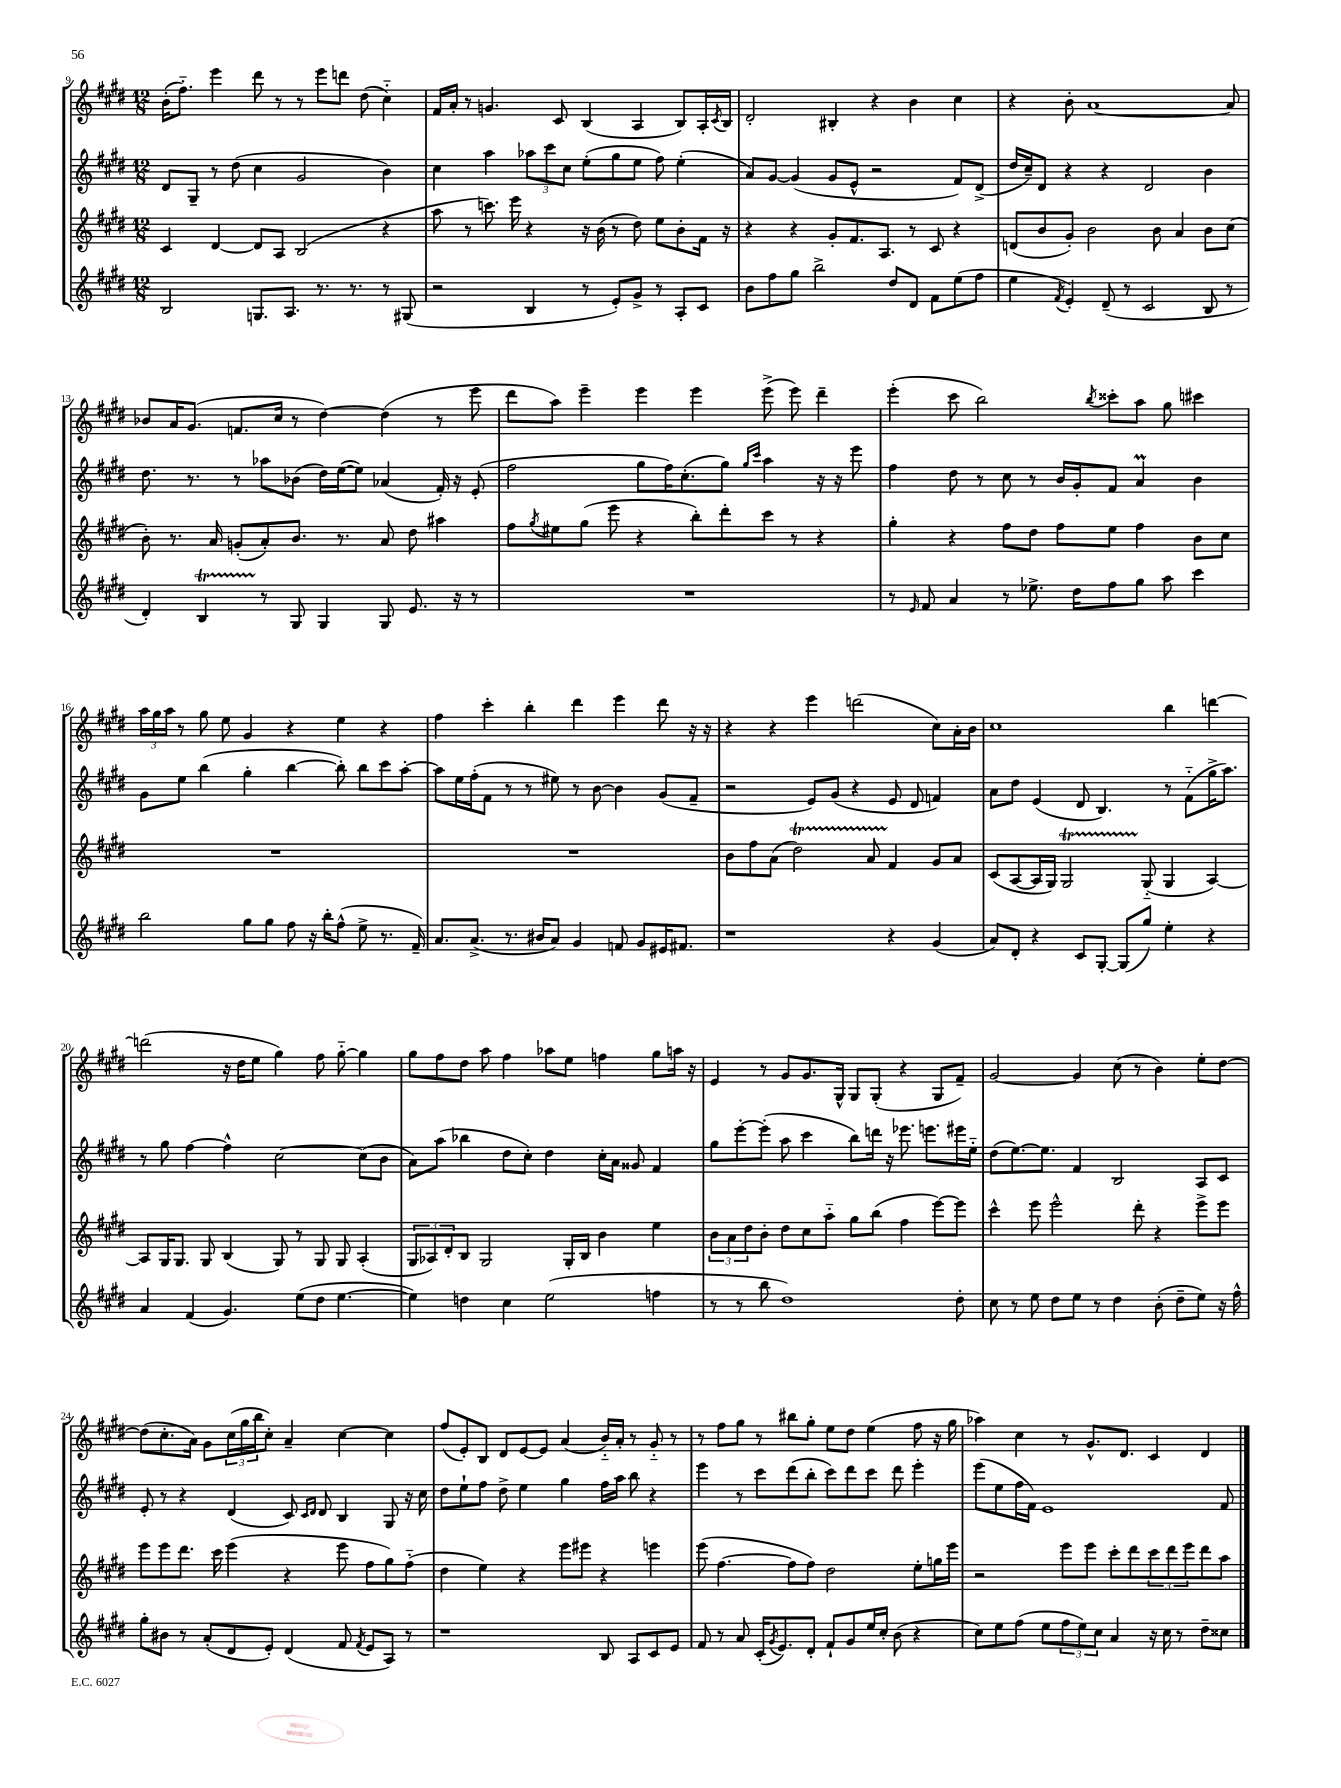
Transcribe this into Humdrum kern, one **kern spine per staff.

**kern	**kern	**kern	**kern
*staff4	*staff3	*staff2	*staff1
*clefG2	*clefG2	*clefG2	*clefG2
*k[f#c#g#d#]	*k[f#c#g#d#]	*k[f#c#g#d#]	*k[f#c#g#d#]
*M12/8	*M12/8	*M12/8	*M12/8
2B	4c#	8d#	(16b'
.	.	.	8.ff#'~)
.	.	8G#~	.
.	[4d#	8r	4eee
.	.	(8dd#	.
8.G	8d#]	4cc#	8ddd#
.	8A	.	8r
8.A	.	.	.
.	(2B	2g#	8r
8.r	.	.	8eee
.	.	.	8ddd
8.r	.	.	.
.	.	.	(8dd#
8r	4r	4b)	4cc#'~)
(8G#	.	.	.
=	=	=	=
2r	8aa	4cc#	16f#
.	.	.	16a'
.	8r	.	8r
.	8.ccc)	4aa	4.g
.	16eee	.	.
4B	4r	12aa-	.
.	.	12ccc#	.
.	.	.	8c#
.	.	12cc#	.
8r	16r	(8ee'	(4B
.	(16b	.	.
8e')	8r	8gg#	.
8g#^	8dd#)	8ee	4A
8r	8ee	8ff#)	.
8A'	8b'	(4ee'	8B)
8c#	16f#	.	16A'
.	.	.	8qc#
.	16r	.	16B
=	=	=	=
8b	4r	8a)	2d#'
8ff#	.	[8g#	.
8gg#	4r	(4g#]	.
2bb^	.	.	.
.	8g#'	8g#	4B#'
.	8.f#	8e^^	.
.	.	2r	4r
.	8.A	.	.
8dd#	.	.	.
8d#	8r	.	4b
8f#	8c#	.	.
(8ee	4r	8f#)	4cc#
8ff#	.	(8d#^	.
=	=	=	=
4ee	(8d	16dd#	4r
.	.	16cc#~)	.
.	8b	8d#	.
8qf#	.	.	.
4e')	8g#')	4r	8b'
.	2b	.	[1a
(8d#~	.	4r	.
8r	.	.	.
2c#	.	2d#	.
.	8b	.	.
.	4a	.	.
8B	8b	4b	.
8r	(8cc#	.	8a]
=	=	=	=
4d#')	8b')	8.dd#	8b-
.	8.r	.	16a
.	.	8.r	(8.g#
4B	.	.	.
.	16a	.	.
.	(8g'	8r	8.f
8r	8a')	8aa-	.
.	.	.	16cc#
8G#	8.b	(8b-	8r
4G#	.	16dd#)	[4dd#)
.	8.r	([16ee	.
.	.	8ee])	.
8G#	8a	(4a-	(4dd#]
8.e	8dd#	.	.
.	4aa#	16f#')	8r
16r	.	16r	.
8r	.	(8e'	8eee
=	=	=	=
1.r	8ff#	2ff#	8ddd#
.	8qgg#	.	.
.	8ee#	.	8aa)
.	(8gg#	.	4eee~
.	8eee	.	.
.	4r	8gg#	4eee
.	.	16ff#)	.
.	.	(8.cc#'	.
.	8bb')	.	4eee
.	8ddd#'	8gg#)	.
.	.	16qqgg#	.
.	.	16qqccc#	.
.	8ccc#	4aa	(8eee^
.	8r	.	8eee)
.	4r	16r	4ddd#~
.	.	16r	.
.	.	8eee	.
=	=	=	=
8r	4gg#'	4ff#	(4eee'
16qqe	.	.	.
8f#	.	.	.
4a	4r	8dd#	8ccc#
.	.	8r	2bb)
8r	8ff#	8cc#	.
8.ee-^	8dd#	8r	.
.	8ff#	16b	.
16dd#	.	16g#'	.
.	.	.	8qbb
8ff#	8ee	8f#	8ccc##'
8gg#	4ff#	4a	8aa
8aa	.	.	8gg#
4ccc#	8b	4b	4ccc#
.	8cc#	.	.
=	=	=	=
2bb	1.r	8g#	24aa
.	.	.	24gg#
.	.	.	24aa
.	.	8ee	8r
.	.	(4bb	8gg#
.	.	.	8ee
8gg#	.	4gg#'	4g#
8gg#	.	.	.
8ff#	.	[4bb	4r
16r	.	.	.
16bb'	.	.	.
(8ff#^^	.	8bb'])	4ee
8ee^	.	8bb	.
8.r	.	8ccc#	4r
.	.	[8aa'	.
16f#~)	.	.	.
=	=	=	=
8.a	1.r	8aa]	4ff#
.	.	16ee	.
(8.a^	.	(16ff#'	.
.	.	8f#	4ccc#'
8.r	.	8r	.
.	.	8r	4bb'
16b#	.	.	.
8a)	.	8ee#)	.
4g#	.	8r	4ddd#
.	.	[8b	.
8f	.	4b]	4eee
8g#	.	.	.
16e#	.	(8g#	8ddd#
8.f#	.	.	.
.	.	8f#~	16r
.	.	.	16r
=	=	=	=
1r	8b	2r	4r
.	8ff#	.	.
.	(8a	.	4r
.	2dd#)	.	.
.	.	8e)	4eee
.	.	(8g#	.
.	.	4r	(2ddd
.	8a	.	.
4r	4f#	8e	.
.	.	8d#	.
(4g#	8g#	4f)	8cc#)
.	8a	.	16a'
.	.	.	16b
=	=	=	=
8a)	(8c#	8a	1cc#
8d#'	[8A	8dd#	.
4r	16A]	(4e	.
.	16G#)	.	.
.	2G#	.	.
8c#	.	8d#	.
[8G#'	.	4.B)	.
(8G#]	.	.	.
8gg#)	(8G#'~	.	.
4ee'	4G#	8r	4bb
.	.	(8f#'~	.
4r	[4A)	16gg#^	[4ddd
.	.	8.aa)	.
=	=	=	=
4a	8A]	8r	(2ddd]
.	16G#	8gg#	.
.	8.G#	.	.
(4f#	.	[4ff#	.
.	8G#	.	.
4.g#)	(4B	4ff#^^]	16r
.	.	.	16dd#
.	.	.	8ee
.	8G#)	[2cc#	4gg#)
(8ee	8r	.	.
8dd#	8G#	.	8ff#
[4.ee	8G#	.	[8gg#'~
.	(4A'	(8cc#]	4gg#]
.	.	8b	.
=	=	=	=
4ee])	12G#	8a)	8gg#
.	12A-)	.	.
.	.	(8aa	8ff#
.	12d#'	.	.
4dd	8B	4bb-	8dd#
.	2G#	.	8aa
4cc#	.	8dd#	4ff#
.	.	8cc#')	.
(2ee	.	4dd#	8aa-
.	16G#'	.	8ee
.	16B	.	.
.	4b	16cc#'	4ff
.	.	16a	.
.	.	8g##	.
4ff	4ee	4f#	8gg#
.	.	.	16aa
.	.	.	16r
=	=	=	=
8r	12b	8gg#	4e
.	12a	.	.
8r	.	[8eee'	.
.	12dd#	.	.
8bb	8b'	(8eee']	8r
1dd#)	8dd#	8aa	8g#
.	8cc#	4ccc#	8.g#
.	8aa'~	.	.
.	.	.	16G#^^
.	8gg#	8bb)	8G#
.	(8bb	16ddd	(8G#'
.	.	16r	.
.	4ff#	8.eee-	4r
.	.	8.eee	.
.	[8eee)	.	8G#
8dd#'	8eee]	16eee#	8f#~)
.	.	16ee'~	.
=	=	=	=
8cc#	4ccc#^^	(8dd#	[2g#
8r	.	[8.ee)	.
8ee	8eee	.	.
.	.	8.ee]	.
8dd#	2eee^^	.	.
8ee	.	4f#	4g#]
8r	.	.	.
4dd#	.	2B	(8cc#
.	8ddd#'	.	8r
(8b'	4r	.	4b)
8dd#~	.	.	.
8ee)	8eee^	8A	8ee'
16r	8eee	8c#	[8dd#
16ff#^^	.	.	.
=	=	=	=
8gg#'	8eee	8e'	(8dd#]
8b#	8eee	8r	8.cc#'
8r	8.ddd#	4r	.
.	.	.	16a)
(8a'	.	.	8g#
.	16ccc#	.	.
8d#	(4eee	(4d#	(24cc#
.	.	.	24gg#
.	.	.	24bb
8e')	.	.	8cc#')
(4d#	4r	8c#)	4a~
.	.	16qqc#	.
.	.	16qqd#	.
.	.	8d#	.
8f#	8eee	4B	[4cc#
8qf#	.	.	.
8e	8ff#	.	.
8A)	8gg#)	8G#	4cc#]
8r	(8ff#'~	16r	.
.	.	16cc#	.
=	=	=	=
1r	4dd#	8dd#	(8ff#
.	.	8ee`	8e')
.	4ee)	8ff#	8B
.	.	8dd#^	8d#
.	4r	4ee	[8e
.	.	.	8e]
.	8eee	4gg#	(4a
.	8eee#	.	.
8B	4r	16ff#	16b'~)
.	.	16aa	16a'
8A	.	8bb	8r
8c#	4eee	4r	8g#'~
8e	.	.	8r
=	=	=	=
8f#	(8eee	4eee	8r
8r	[4.ff#	.	8ff#
8a	.	8r	8gg#
(16c#'	.	8ccc#	8r
8qg#	.	.	.
8.e)	.	.	.
.	8ff#]	(8ddd#	8bb#
8d#'	8ff#)	8bb'	8gg#'
8f#`	2dd#	8ccc#)	8ee
8g#	.	8ddd#	8dd#
16ee	.	8ccc#	(4ee
16cc#'	.	.	.
(8b	.	8ddd#	.
4r	8ee'	4eee'	8ff#
.	16gg	.	16r
.	16eee	.	16gg#
=	=	=	=
8cc#)	2r	(8eee	4aa-)
8ee	.	8ee	.
(8ff#	.	16ff#	4cc#
.	.	16f#)	.
8ee	.	1e	.
12ff#	8eee	.	8r
12ee)	.	.	.
.	8eee	.	8.g#^^
12cc#	.	.	.
4a	8ccc#'	.	.
.	.	.	8.d#
.	8ddd#	.	.
16r	12ccc#	.	4c#
16cc#	.	.	.
.	12ddd#	.	.
8r	.	.	.
.	12eee	.	.
8dd#~	8ddd#	.	4d#
8cc##	8aa	8f#	.
==	==	==	==
*-	*-	*-	*-
